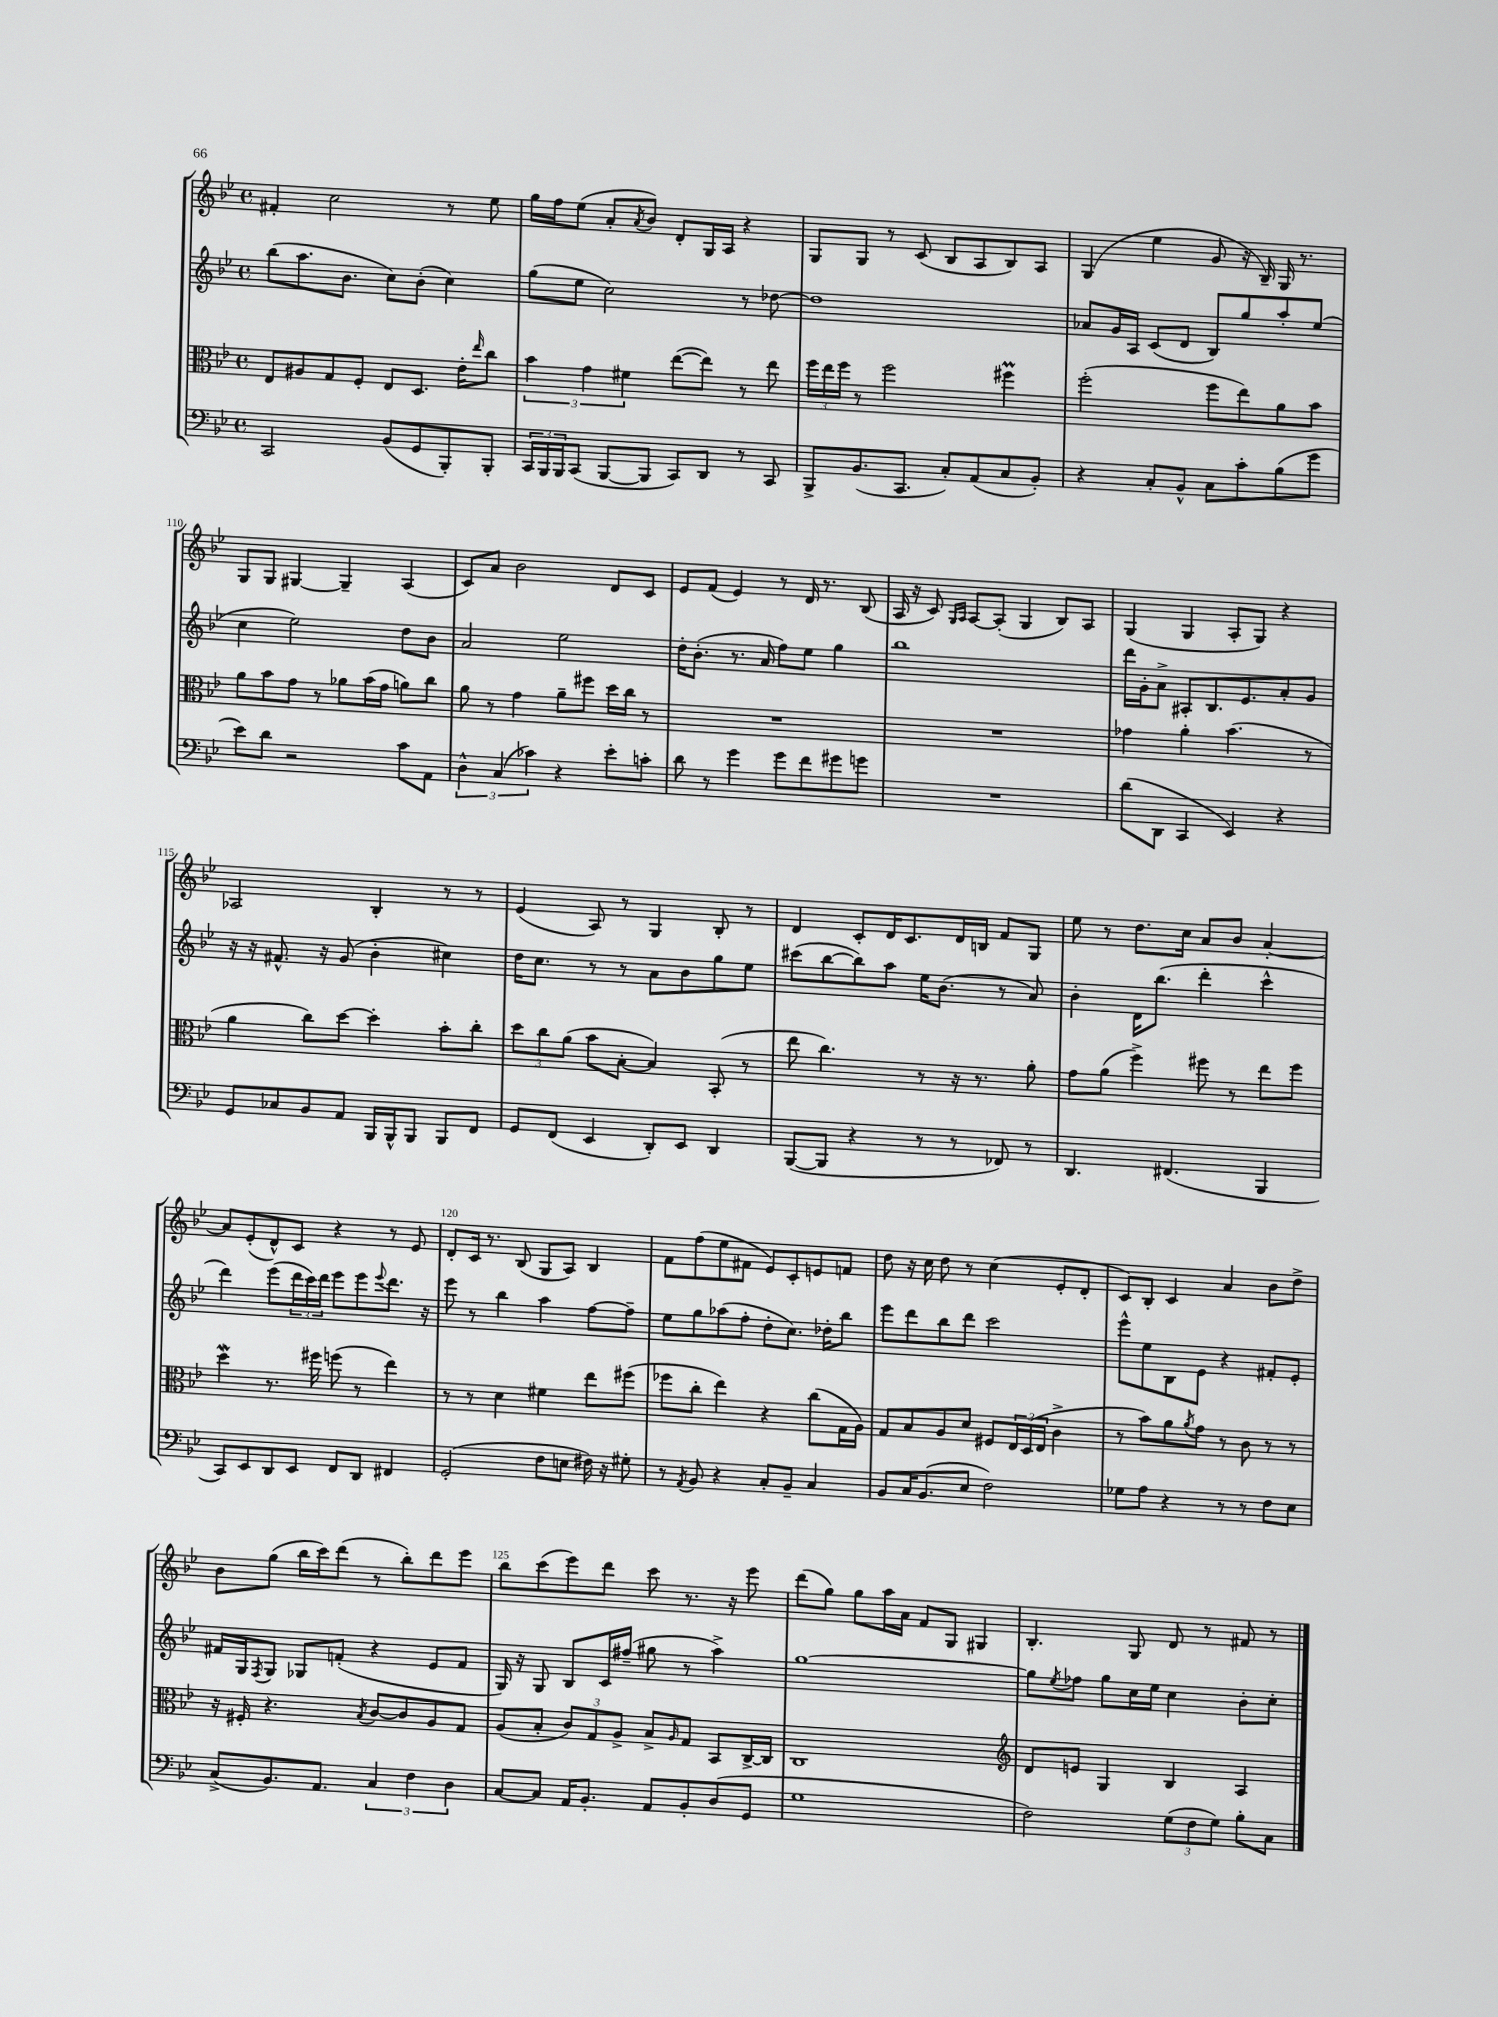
<<
\new StaffGroup <<
\new Staff = "s0" {
    \clef treble \key bes \major \defaultTimeSignature \time 4/4
    fis'4-. c''2 r8 ees''8 |
    g''16 f''16 ees''8( a'8-. \acciaccatura { a'8 } bes'8) d'8-. g16 a16 r4 |
    g8 g8 r8 c'8( bes8 a8 bes8) a8 |
    g4( ees''4 g'8 r16 bes16--) g16 r8. |
    g8 g8 gis4~ gis4-- a4( |
    c'8) a'8 bes'2 d'8 c'8 |
    ees'8 f'8( ees'4) r8 d'16 r8. bes8( |
    a16 r16 c'8) \grace { g16 a16 } a8~ a8-.( g4 bes8) a8 |
    g4( g4 a8-. g8) r4 |
    aes2 bes4-. r8 r8 |
    ees'4( a8) r8 g4 bes8-. r8 |
    d'4 c'8-. d'16 c'8. d'16 b16 f'8 g8 |
    ees''8 r8 d''8. c''16 a'8 bes'8 a'4~-. |
    a'8 ees'8-.( d'8-^) c'8 r4 r8 ees'8 |
    d'8-. c'16 r8. bes8( g8 a8) bes4 |
    f'8 f''8( ees''8 fis'8 ees'8) c'8-. e'8 f'8 |
    d''8 r16 c''16 d''8 r8 c''4( ees'8-. d'8-. |
    c'8) bes8-. c'4 a'4 bes'8 d''8-> |
    bes'8 g''8( bes''16 c'''16) d'''8( r8 bes''8-.) d'''8 ees'''8 |
    bes''8 c'''8( ees'''8) d'''8 c'''8 r8. r16 ees'''8 |
    d'''8( g''8) g''8 a''16 a'16 f'8 g8 gis4 |
    bes4.-. g8 d'8 r8 fis'8 r8 \bar "|." |
}
\new Staff = "s1" {
    \clef treble \key bes \major \defaultTimeSignature \time 4/4
    bes''8( a''8. bes'8. c''8) bes'8-.( c''4) |
    g''8( ees''8 c''2) r8 des''8~ |
    des''1 |
    aes'8 g'16 a16 c'8( d'8 bes8) g''8 a''8-. ees''8( |
    c''4 ees''2) d''8 bes'8 |
    a'2 ees''2 |
    d''16-. bes'8.-.( r8. a'16 f''8) ees''8 g''4 |
    bes''1 |
    d'''16 g'16-. a'8-> ais8-. bes8. ees'8. a'8-. g'8 |
    r16 r16 fis'8.-^ r16 g'8( bes'4-. cis''4) |
    d''16 c''8. r8 r8 a'8 bes'8 g''8 ees''8 |
    cis'''8( bes''8~ bes''8) a''8 ees''16 bes'8.( r8 a'8) |
    bes'4-. d'16 bes''8.( d'''4-. c'''4-^ |
    d'''4) ees'''8( \tuplet 3/2 { d'''16 c'''16) d'''16 } ees'''8 ees'''8 \appoggiatura { ees'''8 } d'''8. r16 |
    ees'''8 r8 bes''4 a''4 f''8~ f''8-- |
    ees''8 g''8 aes''8( f''8-. d''8-. c''8.) des''16-. bes''8 |
    ees'''8 d'''8 bes''8 d'''8 c'''2 |
    ees'''8-^ ees''8 bes8 ees'8 r4 fis'8-. ees'8-. |
    fis'16 g16 \acciaccatura { f8 } g8 ges8 f'8-.( r4 ees'8 f'8 |
    g16) r16 g8 bes8 c'16 fis''16--( gis''8 r8 a''4->) |
    g''1~ |
    g''8 \acciaccatura { ees''8 } fes''8 g''8 c''16 ees''16 c''4 bes'8-. c''8-. \bar "|." |
}
\new Staff = "s2" {
    \clef alto \key bes \major \defaultTimeSignature \time 4/4
    ees8 ais8 g8 f8-. ees8 d8. ees'16-. \grace { ees''16 } c''8 |
    \tuplet 3/2 { bes'4 g'4 fis'4 } ees''8~( ees''8) r8 ees''8 |
    \tuplet 3/2 { f''16 ees''16 f''16 } r8 f''2 fis''4\prall |
    f''2-.( f''8 ees''8) a'8 bes'8 |
    a'8 bes'8 g'8 r8 aes'8 bes'16( g'16 a'8) c''8 |
    a'8 r8 g'4 a'8-- fis''8 d''16 c''16 r8 |
    R1 |
    R1 |
    ges'4 a'4-. bes'4.( r8 |
    a'4 c''8) d''8~ d''4-. bes'8-. c''8-. |
    \tuplet 3/2 { d''8 c''8 a'8( } bes'8 bes8~-. bes4) bes,8-.( r8 |
    ees''8 c''4.) r8 r16 r8. a'8-. |
    g'8 a'8( f''4->) fis''8 r8 ees''8 fis''8 |
    d''4\mordent r8. fis''16 f''8( r8 ees''4) |
    r8 r8 d'4 fis'4 ees''8 fis''8( |
    fes''8 c''8-. ees''4) r4 c''8( g16 a16) |
    g8 bes8 a8 d'8 fis8 \tuplet 3/2 { ees16 d16( ees16 } c'4-> |
    r8 bes'8) a'8 \acciaccatura { a'8 } g'8 r8 c'8 r8 r8 |
    r16 fis16-. r4. \acciaccatura { bes8 } c'8~ c'8 a8 g8 |
    a8( bes8-. \tuplet 3/2 { c'8) g8 a8-> } bes8-> \grace { a16 } g8 bes,8 c16~-> c16 |
    c1 |
    \clef treble d'8 e'8 g4 bes4 a4 \bar "|." |
}
\new Staff = "s3" {
    \clef bass \key bes \major \defaultTimeSignature \time 4/4
    c,2 bes,8( g,8 bes,,8-.) bes,,8-. |
    \tuplet 3/2 { c,16 bes,,16 bes,,16 } c,8( bes,,8~ bes,,8 c,8) d,8 r8 c,8 |
    bes,,8-> bes,8.( c,8. c8-.) a,8( c8 bes,8-.) |
    r4 c8-. bes,8-^ c8 c'8-. bes8( g'8 |
    ees'8) d'8 r2 c'8 a,8 |
    \tuplet 3/2 { d4-^ c4( ces'4) } r4 ees'8-. c'8-. |
    d'8 r8 g'4 g'8 f'8 gis'8 g'8 |
    R1 |
    d'8( d,8 c,4 ees,4) r4 |
    g,8 ces8 bes,8 a,8 bes,,16 bes,,16-^ bes,,8 bes,,8 f,8 |
    g,8 f,8( ees,4 d,8-.) ees,8 d,4 |
    bes,,8~( bes,,8 r4 r8 r8 fes,8) r8 |
    d,4. fis,4.( bes,,4 |
    c,8) ees,8 d,8 ees,8 f,8 d,8 fis,4 |
    g,2-.( f8 e8 fis16) r16 gis8-. |
    r8 \acciaccatura { a,8 } bes,8 r4 c8-. bes,8-- c4 |
    bes,8 c16 bes,8.( ees8 f2) |
    ges8 a8 r4 r8 r8 f8 ees8 |
    c8->( bes,8.) a,8. \tuplet 3/2 { c4 f4 d4 } |
    c8~ c8 a,16 bes,8.-. a,8 bes,8-. d8( g,8 |
    g1 |
    f2) \tuplet 3/2 { g8( f8 g8) } bes8-. c8 \bar "|." |
}
>>
>>
\layout { \context { \Score currentBarNumber = #106 \override BarNumber.break-visibility = ##(#f #t #t) barNumberVisibility = #(every-nth-bar-number-visible 5) } }
